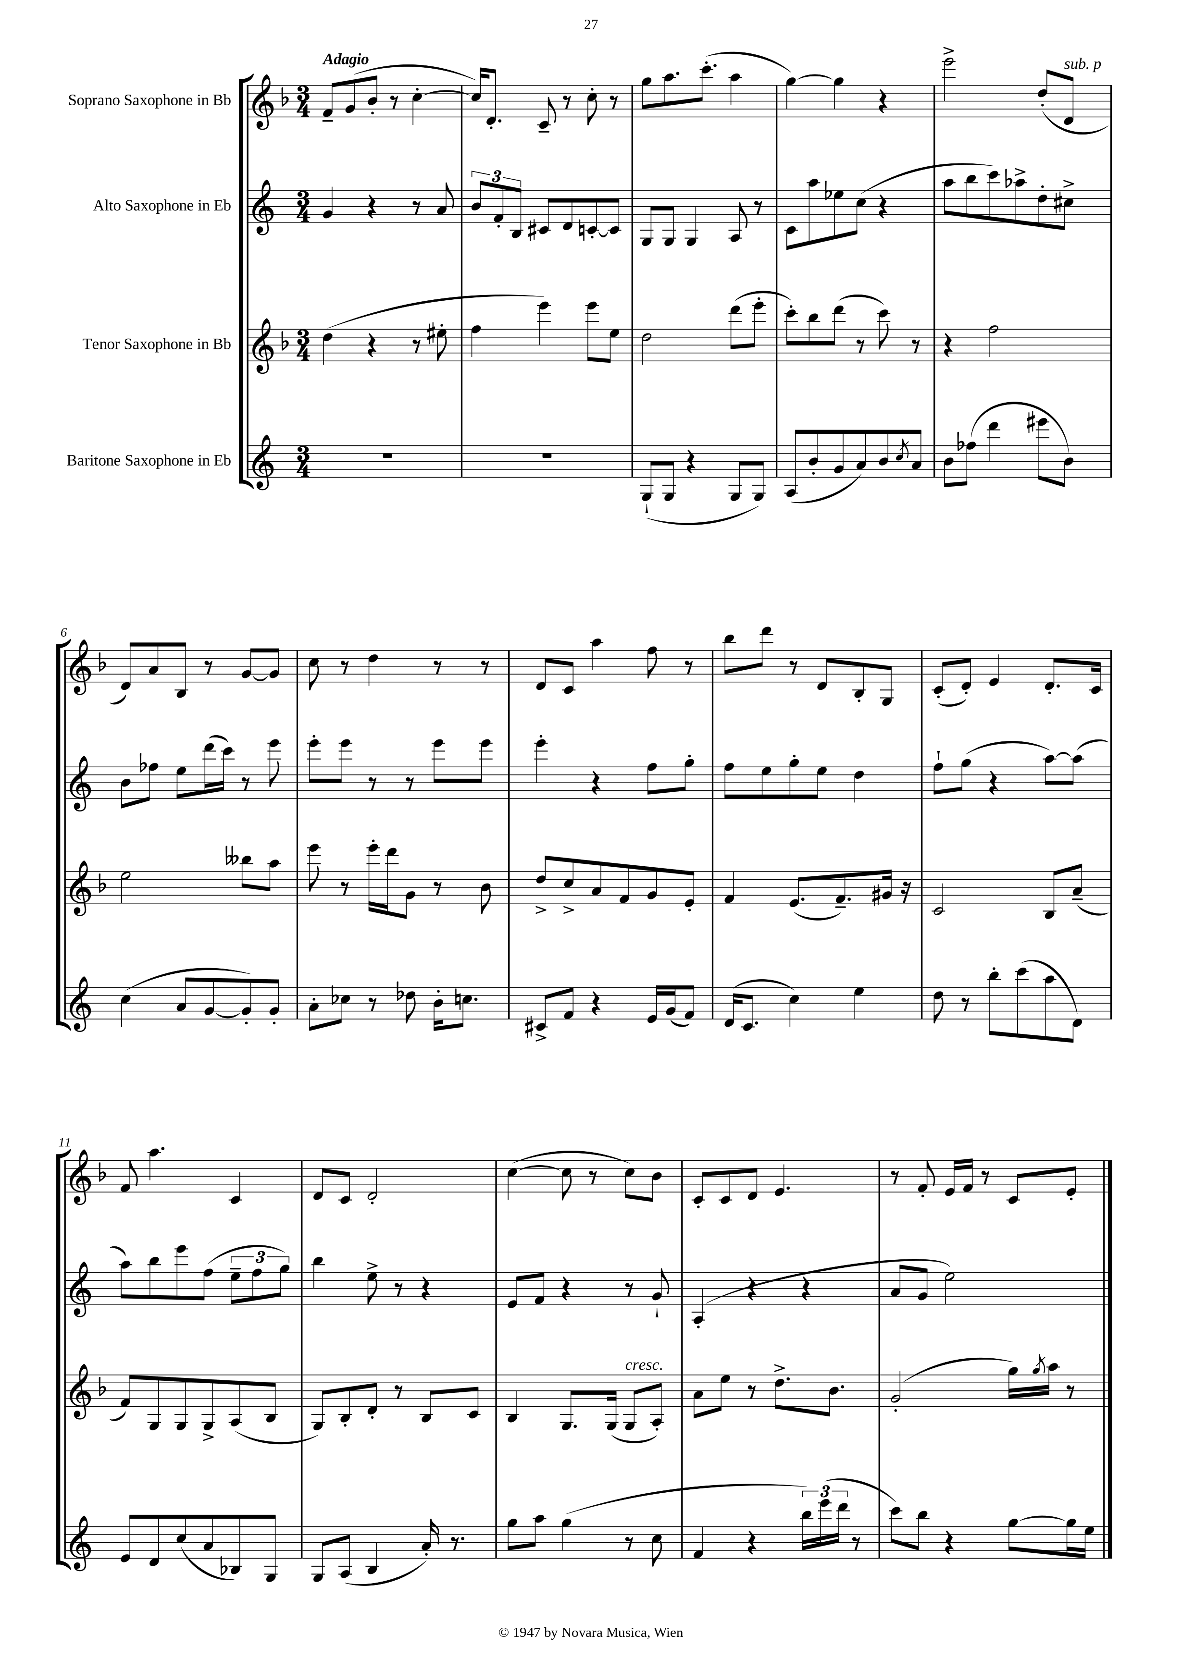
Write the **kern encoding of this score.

**kern	**kern	**kern	**kern
*part4	*part3	*part2	*part1
*staff4	*staff3	*staff2	*staff1
*I"Baritone Saxophone in Eb	*I"Tenor Saxophone in Bb	*I"Alto Saxophone in Eb	*I"Soprano Saxophone in Bb
*clefG2	*clefG2	*clefG2	*clefG2
*k[]	*k[b-]	*k[]	*k[b-]
*M3/4	*M3/4	*M3/4	*M3/4
=1	=1	=1	=1
!	!	!	!LO:TX:a:B:t=Adagio
2.r	(4dd\	4g/	8f~/L
.	.	.	(8g/
.	4r	4r	8b-'/J
.	.	.	8r
.	8r	8r	[4cc'\
.	8ee#X'\	8a/	.
=2	=2	=2	=2
2.r	4ff\	12b/L	16cc/KL])
.	.	.	8.d'/J
.	.	12f'/	.
.	.	12B/J	.
.	4eee\)	8c#X/L	8c~/
.	.	8d/	8r
.	8eee\L	[8cn'/	8cc'\
.	8ee\J	8c/J]	8r
=3	=3	=3	=3
(8G`/L	2dd\	8G/L	8gg\L
8G/J	.	8G/J	8.aa\
4r	.	4G/	.
.	.	.	(8.ccc'\J
8G/L	(8ddd\L	8A/	4aa\
8G/J)	8eee'\J	8r	.
=4	=4	=4	=4
(8A/L	8ccc'\L)	8c\L	[4gg\)
8b'/	8bb-\	8aa\	.
8g/	(8ddd\J	8ee-X\	4gg\]
8a/)	8r	(8cc\J	.
8b/	8ccc\)	4r	4r
8qcc/	.	.	.
8a/J	8r	.	.
=5	=5	=5	=5
8b\L	4r	8aa\L	2eee^\
(8ff-X\J	.	8bb\	.
4ddd\	2ff\	8ccc\)	.
.	.	8aa-X^\	.
8eee#X\L	.	8dd'\	(8dd'/L
!	!	!	!LO:TX:a:i:t=sub. p
8b\J)	.	8cc#X^\J	8d/J
!!LO:LB:g=z
=6	=6	=6	=6
(4cc\	2ee\	8b\L	8d/L)
.	.	8ff-X\J	8a/
8a/L	.	8ee\L	8B-/J
[8g/	.	(16ddd\L	8r
.	.	16ccc\JJ)	.
8g'/])	8bb--X\L	8r	[8g/L
8g'/J	8aa\J	8eee\	8g/J]
=7	=7	=7	=7
8a'\L	8eee\	8eee'\L	8cc\
8cc-X\J	8r	8eee\J	8r
8r	16eee'\LL	8r	4dd\
.	16ddd\J	.	.
8dd-X\	8g\J	8r	.
16b'\KL	8r	8eee\L	8r
8.ccn\J	.	.	.
.	8b-\	8eee\J	8r
=8	=8	=8	=8
8c#X^/L	8dd^/L	4eee'\	8d/L
8f/J	8cc^/	.	8c/J
4r	8a/	4r	4aa\
.	8f/	.	.
16e/LL	8g/	8ff\L	8ff\
(16g/J	.	.	.
8f/J)	8e'/J	8gg'\J	8r
=9	=9	=9	=9
(16d/KL	4f/	8ff\L	8bb-\L
8.c/J	.	.	.
.	.	8ee\	8ddd\J
4cc\)	(8.e/L	8gg'\	8r
.	.	8ee\J	8d/L
.	8.f~/)	.	.
4ee\	.	4dd\	8B-'/
.	16g#X/Jk	.	8G/J
.	16r	.	.
=10	=10	=10	=10
8dd\	2c/	8ff`\L	(8c'/L
8r	.	(8gg\J	8d'/J)
8bb'\L	.	4r	4e/
(8ccc\	.	.	.
8aa\	8B-/L	[8aa\L)	8.d'/L
8d\J)	(8a~/J	(8aa\J]	.
.	.	.	16c/Jk
!!LO:LB:g=z
=11	=11	=11	=11
8e/L	8f/L)	8aa\L)	8f/
8d/	8G/	8bb\	4.aa\
(8cc/	8G/	8eee\	.
8a/	8G^/	(8ff\J	.
8B-X/)	(8A/	12ee~\L	4c/
.	.	12ff\	.
8G/J	8B-/J	.	.
.	.	12gg\J)	.
=12	=12	=12	=12
8G/L	8G/L)	4bb\	8d/L
(8A/J	8B-'/	.	8c/J
4B/	8d'/J	8ee^\	2d'/
.	8r	8r	.
16a'/)	8B-/L	4r	.
8.r	.	.	.
.	8c/J	.	.
=13	=13	=13	=13
8gg\L	4B-/	8e/L	([4cc\
8aa\J	.	8f/J	.
(4gg\	8.G/L	4r	8cc\]
.	.	.	8r
.	(16G/Jk	.	.
!	!LO:TX:a:i:t=cresc.	!	!
8r	8G/L	8r	8cc\L)
8cc\	8A'/J)	8g`/	8b-\J
=14	=14	=14	=14
4f/	8a\L	(4A'/	8c'/L
.	8ee\J	.	8c/
4r	8r	4r	8d/J
.	8.dd^\L	.	4.e/
24bb\LL)	.	4r	.
(24eee\	.	.	.
.	8.b-\J	.	.
24ddd\JJ	.	.	.
8r	.	.	.
=15	=15	=15	=15
8ccc\L)	(2g'/	8a/L	8r
8bb\J	.	8g/J	8f'/
4r	.	2ee\)	16e/LL
.	.	.	16f/JJ
.	.	.	8r
[8gg\L	16gg\LL)	.	8c/L
.	8qgg/	.	.
.	16aa\JJ	.	.
16gg\L]	8r	.	8e'/J
16ee\JJ	.	.	.
==	==	==	==
*-	*-	*-	*-
